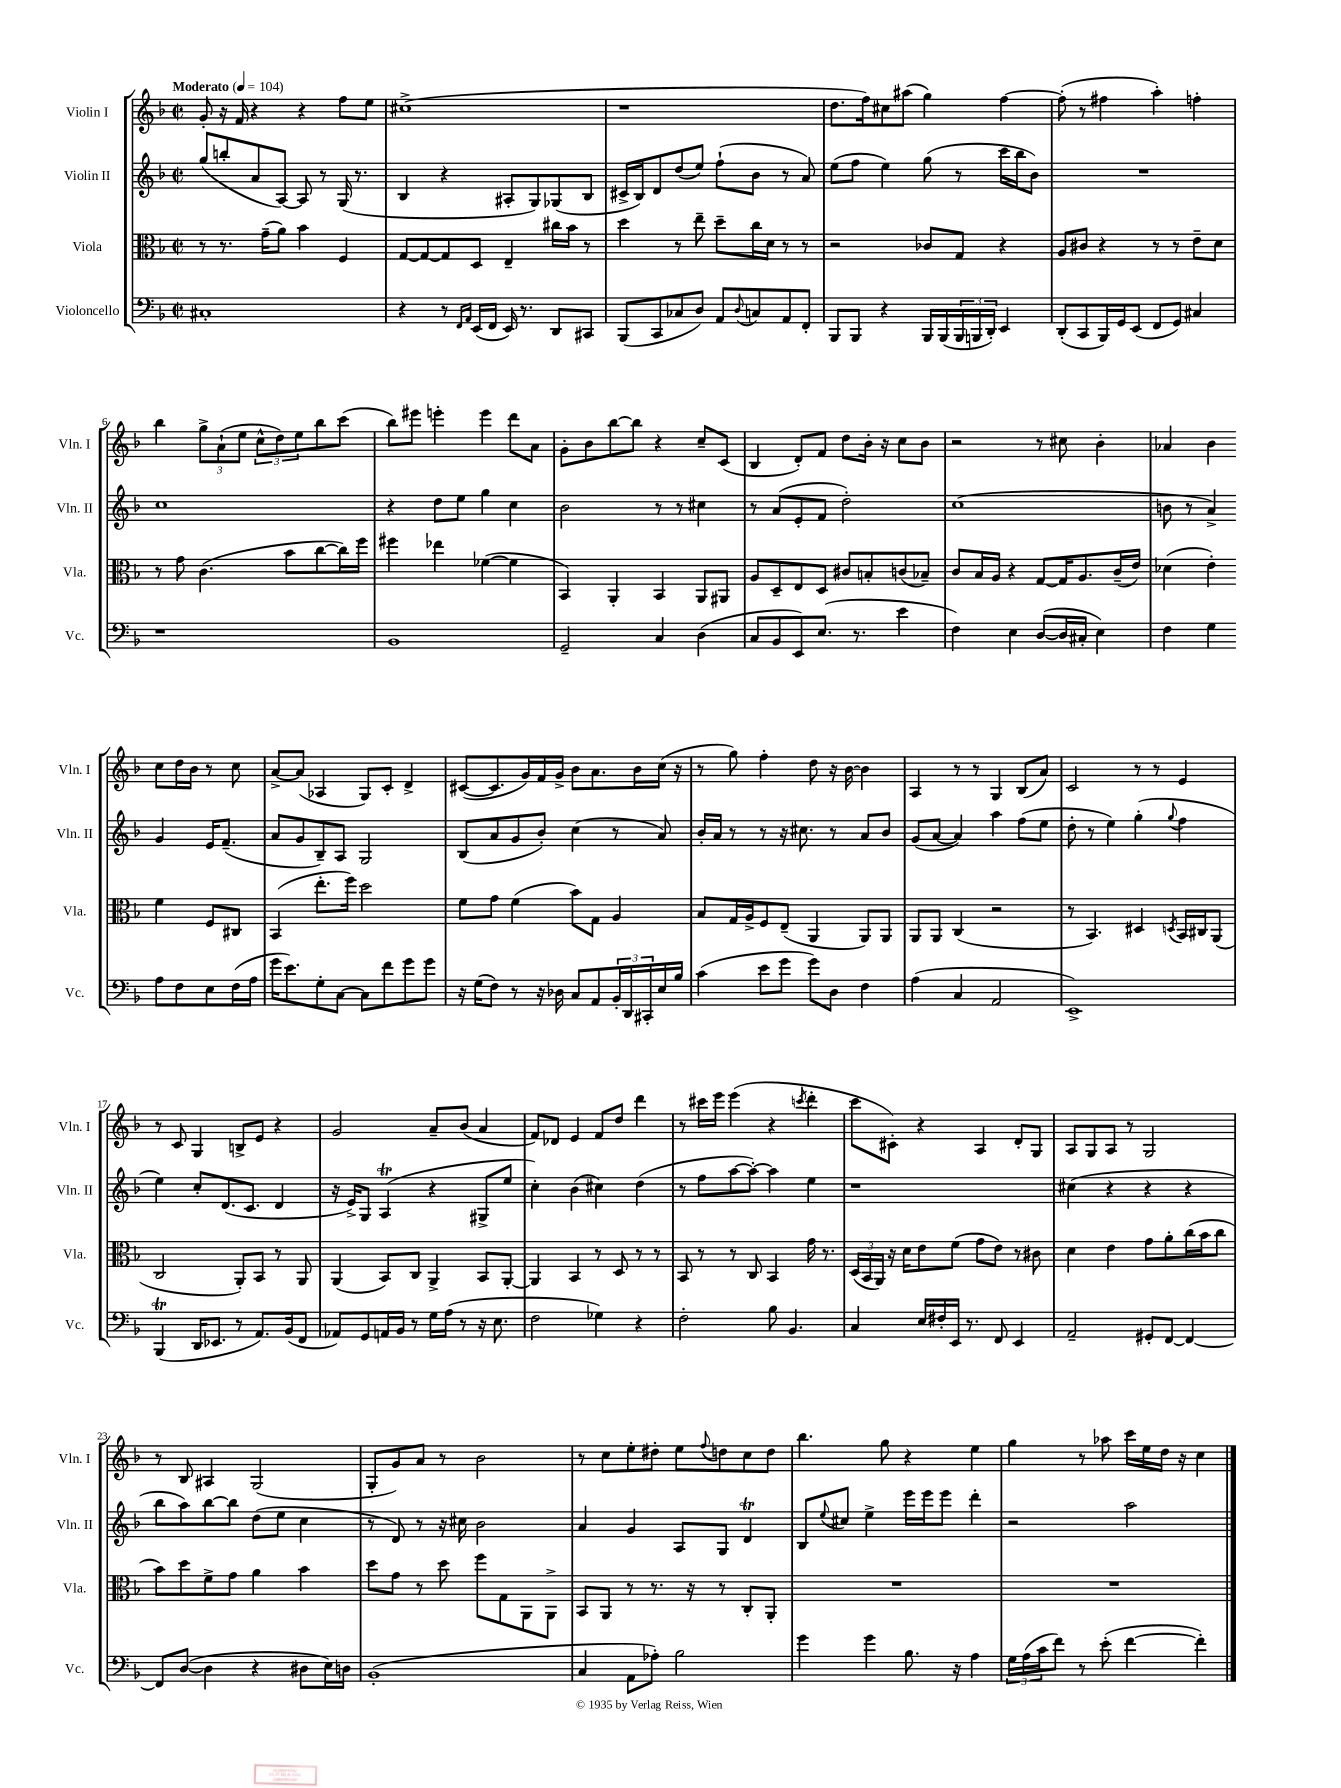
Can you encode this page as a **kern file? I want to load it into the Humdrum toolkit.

**kern	**kern	**kern	**kern
*part4	*part3	*part2	*part1
*staff4	*staff3	*staff2	*staff1
*I"Violoncello	*I"Viola	*I"Violin II	*I"Violin I
*I'Vc.	*I'Vla.	*I'Vln. II	*I'Vln. I
*clefF4	*clefC3	*clefG2	*clefG2
*k[b-]	*k[b-]	*k[b-]	*k[b-]
*M2/2	*M2/2	*M2/2	*M2/2
*met(c|)	*met(c|)	*met(c|)	*met(c|)
*MM104	*MM104	*MM104	*MM104
=1	=1	=1	=1
!	!	!	!LO:TX:a:B:t=Moderato
1C#X'	8r	(8gg/L	8g'/
.	8.r	8bbn'/	16r
.	.	.	16f/
.	.	8a/	4r
.	(16g~\KL	.	.
.	8a\J)	[8A/J)	.
.	4b-\	8A/]	4r
.	.	8r	.
.	4F/	(16G/	8ff\L
.	.	8.r	.
.	.	.	8ee\J
=2	=2	=2	=2
4r	[8G/L	4B-/	(1cc#X^
.	8G/_	.	.
8r	8G/]	4r	.
16qqFF/LL	.	.	.
16qqAA/JJ	.	.	.
(16EE/LL	8D/J	.	.
16FF/JJ	.	.	.
16EE/)	4E~/	8A#X'/L	.
8.r	.	.	.
.	.	8G/)	.
8DD/L	16cc#X\LL	(8G-X/	.
.	16b-\JJ	.	.
8CC#X/J	8r	8B-/J	.
=3	=3	=3	=3
(8BBB-/L	4dd\	16c#X^/LL	1r
.	.	16B-/J)	.
8CC/	.	8d/	.
8C-X/	8r	(8dd/	.
8D/J)	8ee~\	8ee/J)	.
8AA/L	8dd~\L	(8ff`\L	.
8qqD/	.	.	.
8Cn/	16cc\L	8b-\J	.
.	16d\JJ	.	.
8AA/	8r	8r	.
8FF'/J	8r	8a/)	.
=4	=4	=4	=4
8BBB-/L	2r	(8ee\L	8.dd\L
8BBB-/J	.	8ff\J	.
.	.	.	16ff\k)
4r	.	4ee\)	8cc#X\
.	.	.	(8aa#X\J
16BBB-/LL	8c-X/L	(8gg\	4gg\)
(16BBB-/	.	.	.
24BBB-/	8G/J	8r	.
24BBBn/	.	.	.
24DD'/JJ)	.	.	.
4EE/	4r	16ccc\LL	[4ff\
.	.	16bb-\J	.
.	.	8b-\J)	.
=5	=5	=5	=5
(8DD'/L	8A/L	1r	(8ff'\]
8CC/	8c#X/J	.	8r
16BBB-/L)	4r	.	4ff#X\
16GG/J	.	.	.
(8EE/J	.	.	.
8FF/L	8r	.	4aa'\)
8GG/J)	8r	.	.
4C#X/	8e~\L	.	4ffn'\
.	8d\J	.	.
!!LO:LB:g=z
=6	=6	=6	=6
1r	8r	1cc	4bb-\
.	8g\	.	.
.	(4.c\	.	12gg^\L
.	.	.	(12a`\
.	.	.	12ee\J
.	.	.	12cc^^\L
.	.	.	12dd\)
.	8b-\L	.	.
.	.	.	12ee\
.	[8cc\	.	8bb-\
.	16cc\L])	.	(8ccc\J
.	16ff\JJ	.	.
=7	=7	=7	=7
1BB-	4ff#X\	4r	8bb-\L)
.	.	.	8eee#X\J
.	4ee-X\	8dd\L	4eeen'\
.	.	8ee\J	.
.	([4f-X\	4gg\	4eee\
.	4f-\]	4cc\	8ddd\L
.	.	.	8a\J
=8	=8	=8	=8
2GG~/	4BB-/)	2b-\	8g'\L
.	.	.	8b-\
.	4AA'/	.	[8bb-\
.	.	.	8bb-\J]
4C/	4BB-/	8r	4r
.	.	8r	.
(4D\	8AA/L	4cc#X\	8cc~/L
.	8AA#X/J	.	(8c/J
=9	=9	=9	=9
8C/L	8A/L	8r	4B-/
8BB-/	8D~/	(8a/L	.
8EE/)	8E/	8e'/	8d'/L)
(8.E/J	8D/J	8f/J	8f/J
.	8c#X/L	2dd'\)	8dd\L
8.r	.	.	.
.	8Bn'/	.	16b-'\Jk
.	.	.	16r
4e\	(8cn/	.	8cc\L
.	8B-X~/J)	.	8b-\J
=10	=10	=10	=10
4F\)	8c/L	(1cc	2r
.	16B-/L	.	.
.	16A/JJ	.	.
4E\	4r	.	.
([8D/L	[8G/L	.	8r
16D/L]	16G/K]	.	8cc#X\
16C#X'/JJ	8.A/	.	.
4E\)	.	.	4b-'\
.	(16c~/L	.	.
.	16e/JJ)	.	.
=11	=11	=11	=11
4F\	(4d-X\	8bn\	4a-X/
.	.	8r	.
4G\	4e'\)	4a^/)	4b-\
8A\L	4f\	4g/	8cc\L
8F\	.	.	16dd\L
.	.	.	16b-\JJ
8E\	8F/L	16e/KL	8r
.	.	(8.f~/J	.
(16F\L	8C#X/J	.	8cc\
16A\JJ	.	.	.
!!LO:LB:g=z
=12	=12	=12	=12
16g\KL	(4BB-/	8a/L	[8a^/L
8.e\)	.	.	.
.	.	8g/	(8a/J]
8G'\	8.ee'\L	8B-~/)	4A-X/
[8C\J	.	8A/J	.
.	16ff\Jk)	.	.
8C\L]	2dd\	2G/	8G/L)
8f\	.	.	8c'/J
8g\	.	.	4d^/
8g\J	.	.	.
=13	=13	=13	=13
16r	8f\L	(8B-/L	([8c#X/L
(16G\KL	.	.	.
8F\J)	8g\J	8a/	8.c#/]
8r	(4f\	8g/	.
.	.	.	16g/L)
16r	.	8b-'/J)	16f/
16D-X\	.	.	16g^/JJ
8C/L	8b-\L)	(4cc\	8b-\L
8AA/	8G\J	.	8.a\
24BB-'/L	4A/	8r	.
24DD/	.	.	.
.	.	.	16b-\L
24CC#X'/	.	.	.
16E/	.	8a/)	(16cc\JJ
16B-/JJ	.	.	16r
=14	=14	=14	=14
(4c\	8B-/L	16b-'/LL	8r
.	.	16a/JJ	.
.	16G/L	8r	8gg\)
.	16A^/J	.	.
8e\L	8F/	8r	4ff'\
8g\J	(8E~/J	16r	.
.	.	8.cc#X\	.
8g\L)	4AA/	.	8dd\
8D\J	.	8r	16r
.	.	.	[16b-\
4F\	8AA/L)	8a/L	4b-\]
.	8AA/J	8b-/J	.
=15	=15	=15	=15
(4A\	8AA/L	(8g/L	4A/
.	8AA/J	[8a/J	.
4C/	(4C/	4a/])	8r
.	.	.	8r
2AA/	2r	4aa\	4G/
.	.	(8ff\L	(8B-/L
.	.	8ee\J	8a/J)
=16	=16	=16	=16
1EE^)	8r	8dd'\	2c/
.	4.BB-/)	8r	.
.	.	4ee\)	.
.	4D#X/	(4gg'\	8r
.	.	.	8r
.	8qDn/	8qqgg/	.
.	16BB-/LL	4ff\	4e/
.	16C#X/J	.	.
.	(8AA/J	.	.
!!LO:LB:g=z
=17	=17	=17	=17
(4BBB-T/	2C/	4ee\)	8r
.	.	.	8c/
16DD/KL	.	8cc'/L	4G/
8.EE-X/J	.	.	.
.	.	(8.d/	.
8r	8AA'/L)	.	8Bn^/L
.	.	8.c/J	.
8.AA/L)	8BB-/J	.	8e/J
.	8r	4d/	4r
(16BB-/k	.	.	.
8FF/J	8AA/	.	.
=18	=18	=18	=18
8AA-X/L)	(4AA/	16r	2g/
.	.	16e^/KL)	.
8GG/	.	8G/J	.
16AAn/L	8BB-/L)	(4At/	.
16BB-/JJ	.	.	.
8r	8C/J	.	.
16G\LL	4AA^/	4r	8a~/L
(16A\JJ	.	.	.
8r	.	.	(8b-/J
16r	8BB-/L	8G#X^/L	4a/
8.E\	.	.	.
.	[8AA'/J	8ee/J	.
=19	=19	=19	=19
2F\	4AA/]	4cc'\)	8f/L)
.	.	.	8d-X/J
.	4BB-/	(4b-\	4e/
4G-X\)	8r	4cc#X\)	8f/L
.	8D/	.	8dd/J
4r	8r	(4dd\	4ddd\
.	8r	.	.
=20	=20	=20	=20
2F'\	8BB-/	8r	8r
.	8r	8ff\L	16ccc#X\LL
.	.	.	16eee\JJ
.	8r	[8aa\	(4eee\
.	8C/	8aa'\J_)	.
8B-\	4BB-/	4aa\]	4r
4.BB-/	.	.	.
.	.	.	8qcccn/
.	16g\	4ee\	4ddd'\
.	8.r	.	.
=21	=21	=21	=21
4C/	(24D/LL	1r	8ccc\L
.	24BB-/	.	.
.	24AA/JJ)	.	.
.	16r	.	8c#X'\J)
.	16d\KL	.	.
16E/LL	8e\	.	4r
16F#X'/	.	.	.
16EE/JJ	(8f\J	.	.
8.r	.	.	.
.	8g\L	.	4A/
8FF/	8e\J)	.	.
4EE/	8r	.	8d'/L
.	8c#X\	.	8G/J
=22	=22	=22	=22
2AA~/	4d\	(4cc#X\	8A/L
.	.	.	8G/
.	4e\	4r	8A/J
.	.	.	8r
8GG#X'/L	8g\L	4r	2G/
[8FF/J	8a'\	.	.
4FF/_	(16cc\L	4r	.
.	16b-\J	.	.
.	8cc\J	.	.
!!LO:LB:g=z
=23	=23	=23	=23
8FF/L]	8b-\L)	8bb-\L	8r
([8D/J	8dd\	8aa\)	8B-/
4D\]	8f^\	[8bb-\	4A#X/
.	8g\J	8bb-\J]	.
4r	4a\	(8dd\L	(2G/
.	.	8ee\J	.
8D#X\L	4b-\	4cc\	.
16E\L)	.	.	.
16Dn\JJ	.	.	.
=24	=24	=24	=24
(1BB-'	8dd\L	8r	8G'/L
.	8g\J	8d/)	8g/)
.	8r	8r	8a/J
.	8dd\	16r	8r
.	.	16cc#X\	.
.	8ff\L	2b-\	2b-\
.	8G\	.	.
.	8AA\	.	.
.	8AA^\J	.	.
=25	=25	=25	=25
4C/	8BB-/L	4a/	8r
.	8AA/J	.	8cc\L
8AA\L	8r	4g/	8ee'\
8A-X'\J)	8.r	.	8dd#X'\J
2B-\	.	8A/L	8ee\L
.	16r	.	.
.	.	.	8qqff/
.	8r	8G/J	8ddn\
.	8C'/L	4dT/	8cc\
.	8AA'/J	.	8dd\J
=26	=26	=26	=26
4g\	1r	8B-/L	4.bb-\
.	.	8qqee/	.
.	.	8cc#X/J	.
4g\	.	4ee^\	.
.	.	.	8gg\
8.B-\	.	16eee\LL	4r
.	.	16eee\J	.
.	.	8eee\J	.
16r	.	.	.
4A\	.	4ddd'\	4ee\
=27	=27	=27	=27
24G\LL	1r	2r	4gg\
(24A\	.	.	.
24c\J	.	.	.
8f\J)	.	.	.
8r	.	.	8r
(8e'\	.	.	8aa-X\
[4f\	.	2aa\	16ccc\LL
.	.	.	16ee\
.	.	.	16dd\JJ
.	.	.	16r
4f'\])	.	.	4cc\
==	==	==	==
*-	*-	*-	*-
